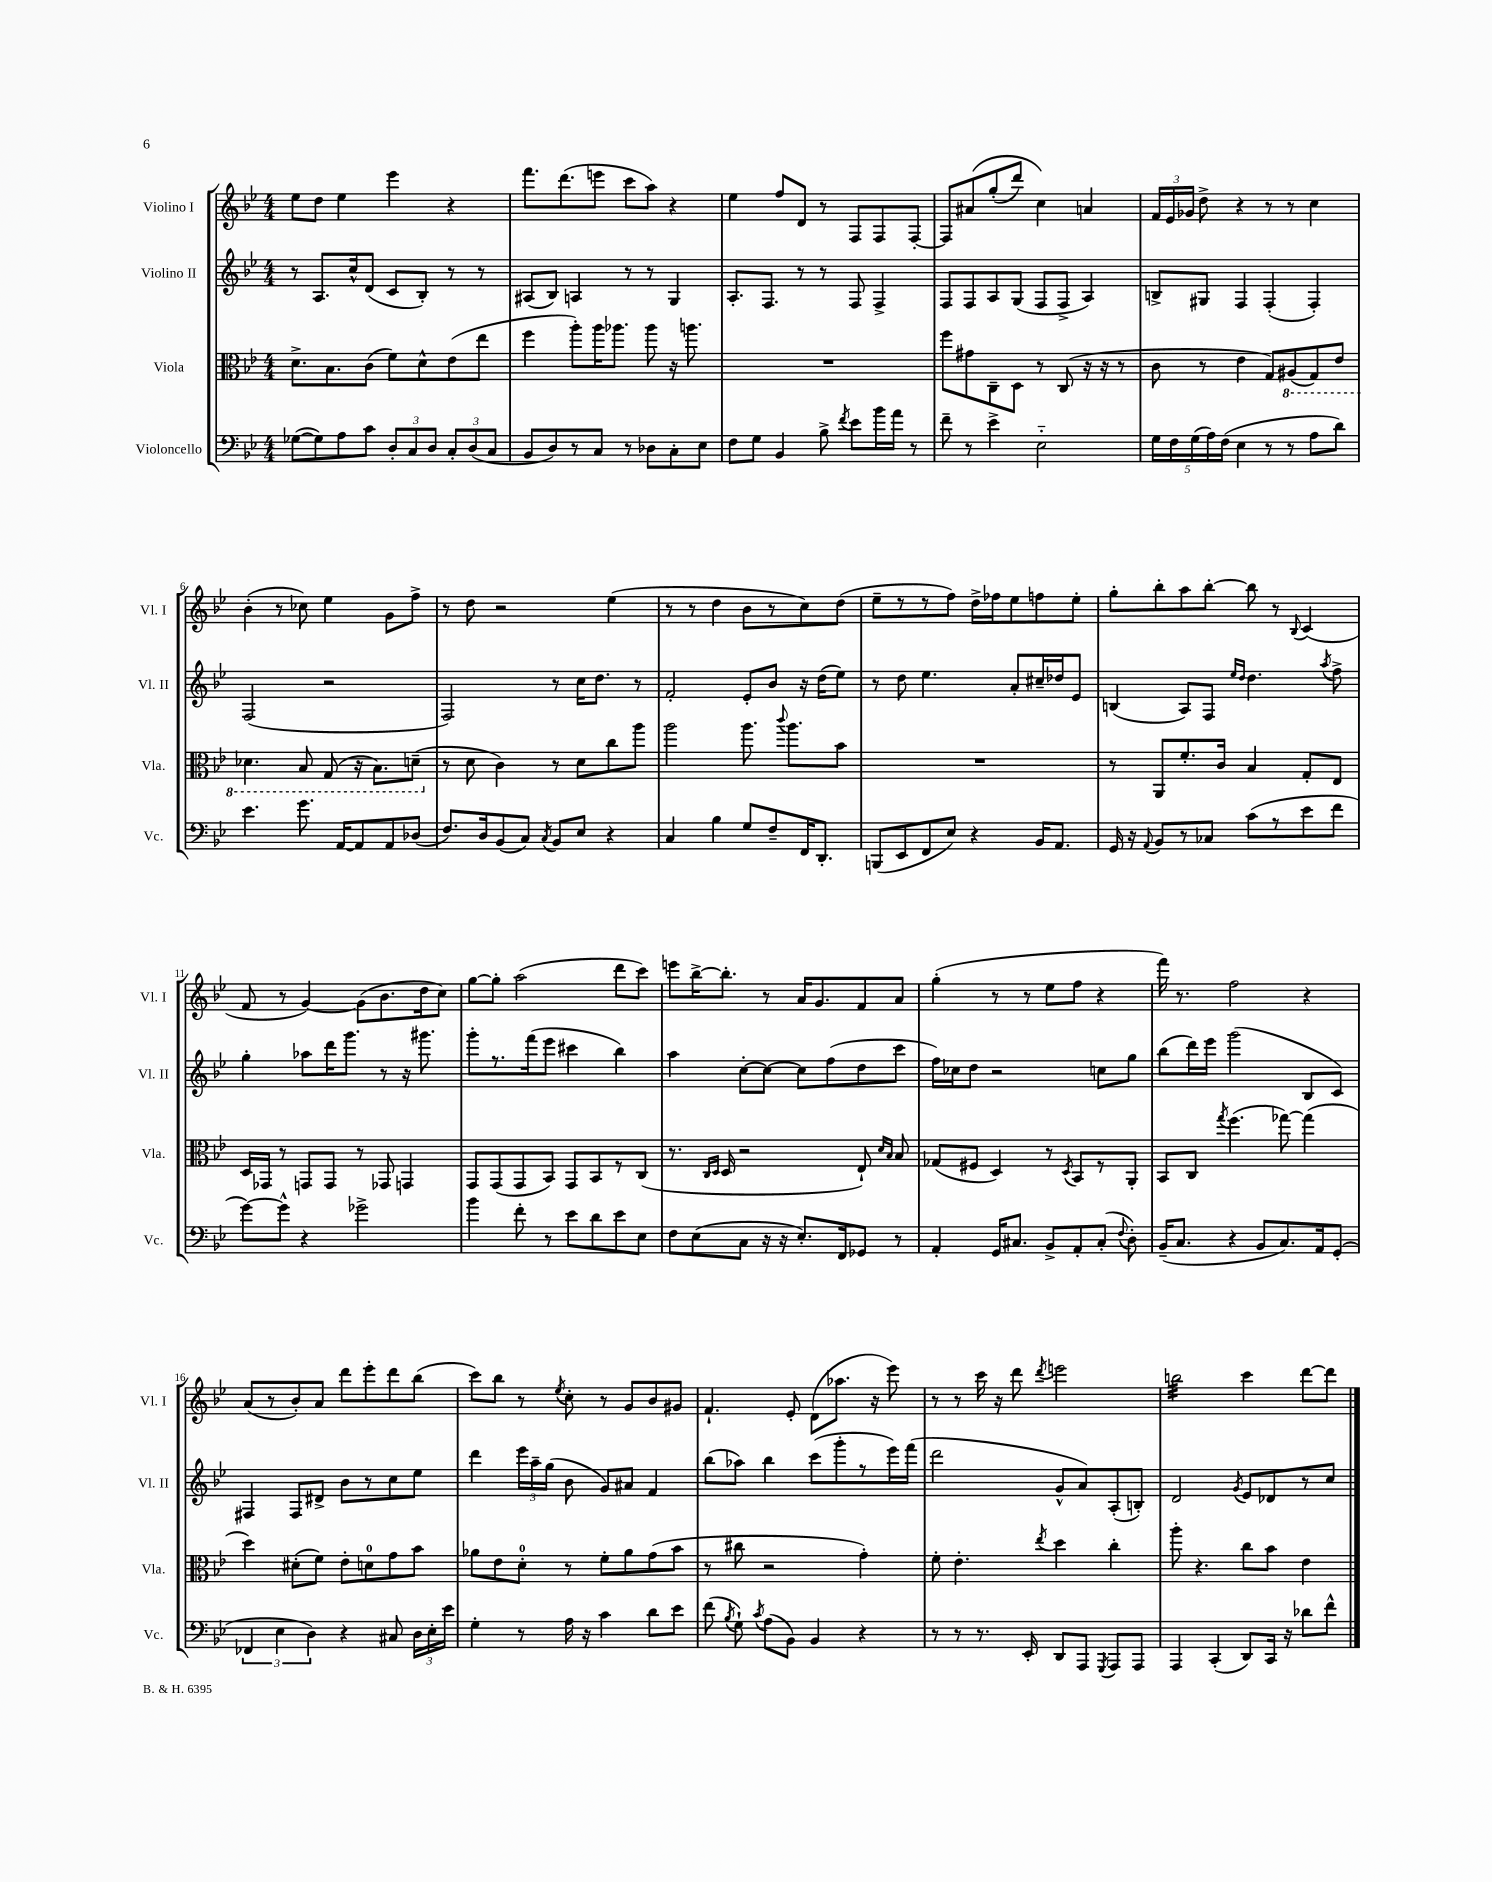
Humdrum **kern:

**kern	**kern	**kern	**kern
*part4	*part3	*part2	*part1
*staff4	*staff3	*staff2	*staff1
*I"Violoncello	*I"Viola	*I"Violino II	*I"Violino I
*I'Vc.	*I'Vla.	*I'Vl. II	*I'Vl. I
*clefF4	*clefC3	*clefG2	*clefG2
*k[b-e-]	*k[b-e-]	*k[b-e-]	*k[b-e-]
*M4/4	*M4/4	*M4/4	*M4/4
=1	=1	=1	=1
([8G-X\L	8.d^\L	8r	8ee-\L
8G-\])	.	8.A/L	8dd\J
.	8.B-\	.	.
8A\	.	.	4ee-\
.	.	16cc^^/k	.
8c\J	(8c\J	(8d/J	.
12D'/L	8f\L)	8c/L	4eee-\
12C/	.	.	.
.	8d^^\	8B-'/J)	.
12D/J	.	.	.
12C'/L	(8e-\	8r	4r
(12D/	.	.	.
.	8ee-\J	8r	.
12C/J	.	.	.
=2	=2	=2	=2
8BB-/L	4ff\	(8A#X/L	8.fff\L
8D/)	.	8B-/J)	.
.	.	.	(8.ddd\
8r	8aa'\L)	4An/	.
8C/J	16aa\K	.	8eeen\J
.	8.aa-X\J	.	.
8r	.	8r	8ccc\L
8D-X\L	8aa-\	8r	8aa\J)
8C'\	16r	4G/	4r
.	8.aan\	.	.
8E-\J	.	.	.
=3	=3	=3	=3
8F\L	1r	8.A'/L	4ee-\
8G\J	.	.	.
.	.	8.F/J	.
4BB-/	.	.	8ff/L
.	.	8r	8d/J
8B-^\	.	8r	8r
8qf/	.	.	.
8e-\L	.	8F/	8F/L
16b-\L	.	4F^/	8F/
16a\JJ	.	.	.
8r	.	.	[8F'/J
=4	=4	=4	=4
8f~\	8ff\L	8F/L	8F/L]
8r	8g#X\	8F/	(8a#X/
4e-^\	8C~\	8A/	(8gg'/
.	8D\J	(8G/J	8ddd/J)
2E-\	8r	8F/L	4cc\)
.	(8C/	8F^/J	.
.	16r	4A/)	4an/
.	16r	.	.
.	8r	.	.
=5	=5	=5	=5
20G\LL	8c\	8Bn^/L	24f/LL
.	.	.	24e-/
20F\	.	.	.
.	.	.	24g-X/JJ
(20G\	.	.	.
.	8r	8G#X/J	8dd^\
20A\)	.	.	.
(20F\JJ	.	.	.
4E-\	4e-\	4F/	4r
8r	8G/L)	(4F'/	8r
*	*8ba	*	*
8r	(8AA#X/	.	8r
8A\L	8GG/)	4F'/)	4cc\
8d\J)	8E-/J	.	.
!!LO:LB:g=z
=6	=6	=6	=6
4.e-\	4.D-X\	(2F/	(4b-'\
.	.	.	8r
8.g\	8BB-/	.	8cc-X\)
.	(8GG/	2r	4ee-\
[16AA/KL	.	.	.
8AA/]	16r	.	.
.	8.BB-\L)	.	.
8AA/	.	.	8g\L
(8D-X/J	(8Dn~\J	.	8ff^\J
=7	=7	=7	=7
*	*X8ba	*	*
8.F/L)	8r	2F/)	8r
.	8d\	.	8dd\
16D/k	.	.	.
(8BB-/	4c\)	.	2r
8C/J)	.	.	.
8qC/	.	.	.
8BB-/L	8r	8r	.
8E-/J	8d\L	16cc\KL	.
.	.	8.dd\J	.
4r	8cc\	.	(4ee-\
.	8aa\J	8r	.
=8	=8	=8	=8
4C/	2aa\	2f'/	8r
.	.	.	8r
4B-\	.	.	4dd\
8G/L	8.aa\	8e-'/L	8b-\L
8F~/	.	8b-/J	8r
.	8qqccc/	.	.
.	8.aa\L	.	.
16FF/K	.	16r	8cc\)
8.DD'/J	.	(16dd\KL	.
.	8b-\J	8ee-\J)	(8dd\J
=9	=9	=9	=9
(8BBBn/L	1r	8r	8ee-~\L
8EE-/	.	8dd\	8r
8FF/	.	4.ee-\	8r
8E-/J)	.	.	8ff\J)
4r	.	.	16dd^\LL
.	.	.	16ff-X\J
.	.	8a'/L	8ee-\
16BB-/KL	.	16cc#X~/L	8ffn\
8.AA/J	.	16dd-X/J	.
.	.	8e-/J	8ee-'\J
=10	=10	=10	=10
16GG/	8r	(4Bn/	8gg'\L
16r	.	.	.
8qqAA/	.	.	.
8BB-/L	8AA/L	.	8bb-'\
8r	8.f'/	8A/L)	8aa\
8C-X/J	.	8F/J	[8bb-'\J
.	16c/Jk	.	.
.	.	16qqee-/LL	.
.	.	16qqdd/JJ	.
(8c\L	4B-/	4.dd\	8bb-\]
8r	.	.	8r
.	.	.	8qqB-/
8e-\	8G'/L	.	(4c/
.	.	8qaa/	.
8f\J	8E-/J	8ff^\	.
!!LO:LB:g=z
=11	=11	=11	=11
[8g\L)	16D/LL	4gg'\	8f/
.	16GG-X/JJ	.	.
8g^^\J]	8r	.	8r
4r	8GGn/L	8aa-X\L	[4g/)
.	8GG/J	16ddd\K	.
.	.	8.ggg\J	.
2g-X^\	8r	.	(8g\L]
.	8GG-X/	8r	8.b-\
.	4GGn/	16r	.
.	.	8.ggg#X\	16dd\k
.	.	.	8cc\J)
=12	=12	=12	=12
4b-\	8GG/L	8ggg'\L	[8gg\L
.	(8GG/	8.r	8gg'\J]
8f'\	8GG/	.	(2aa\
.	.	(16fff\k	.
8r	8BB-/J)	8eee-\J	.
8e-\L	8GG/L	4ccc#X\	.
8d\	8BB-/	.	.
8e-\	8r	4bb-\)	8ddd\L
8E-\J	(8C/J	.	8ccc\J)
=13	=13	=13	=13
8F\L	8.r	4aa\	8eeen\L
(8E-\	.	.	[16bb-^\K
.	16qqC/LL	.	.
.	16qqD/JJ	.	.
.	16D/	.	8.bb-'\J]
8C\J	2r	[8cc'\L	.
16r	.	8cc\J_	8r
16r	.	.	.
8.E-'/L)	.	8cc\L]	16a/KL
.	.	.	8.g/
.	.	(8ff\	.
16FF/k	.	.	.
8GG-X/J	8E-`/)	8dd\	8f/
.	16qqd/LL	.	.
.	16qqB-/JJ	.	.
8r	8B-/	8ccc\J	8a/J
=14	=14	=14	=14
4AA'/	(8G-X/L	16ff\LL)	(4gg'\
.	.	16cc-X\J	.
.	8F#X/J	8dd\J	.
16GG/KL	4D/)	2r	8r
8.C#X/J	.	.	.
.	.	.	8r
8BB-^/L	8r	.	8ee-\L
.	8qD/	.	.
8AA'/	8BB-/L	.	8ff\J
(8C#'/J	8r	8ccn\L	4r
8qqF/	.	.	.
8D'\)	8AA'/J	8gg\J	.
=15	=15	=15	=15
(16BB-~/KL	8BB-/L	(8bb-\L	16fff\)
8.C/J	.	.	8.r
.	8C/J	16ddd\L)	.
.	.	16eee-\JJ	.
.	8qgg/	.	.
4r	(4.ff\	(2ggg\	2ff\
8BB-/L	.	.	.
8.C/)	[8gg-X\)	.	.
.	(4gg-\]	8B-/L	4r
16AA/k	.	.	.
(8GG'/J	.	8c/J)	.
!!LO:LB:g=z
=16	=16	=16	=16
6FF-X/	4dd\)	4F#X/	(8a/L
.	.	.	8r
6E-\	.	.	.
.	(8d#X'\L	8F#/L	8b-'/)
6D\)	.	.	.
.	8f\J)	8d#X^/J	8a/J
4r	8e-'\L	8b-\L	8ddd\L
.	8dn\	8r	8eee-'\
8C#X/	8g\	8cc\	8ddd\
24D\LL	8b-\J	8ee-\J	(8bb-\J
24E-'\	.	.	.
24e-\JJ	.	.	.
=17	=17	=17	=17
4G'\	8a-X\L	4ddd\	8ccc\L)
.	8e-\	.	8bb-\J
8r	8d'\J	24eee-\LL	8r
.	.	24aa~\	.
.	.	(24gg\JJ	.
.	.	.	8qee-/
16A\	8r	8b-\	8cc'\
16r	.	.	.
4c\	8f'\L	8g/L)	8r
.	8a-\	8a#X/J	8g/L
8d\L	(8g\	4f/	8b-/
8e-\J	8b-\J	.	8g#X/J
=18	=18	=18	=18
(8f\	8r	(8bb-\L	4.f`/
8qB-/	.	.	.
8G`\)	8cc#X\	8aa-X\J)	.
8qc/	.	.	.
(8A\L	2r	4bb-\	.
8BB-\J)	.	.	8e-'/
4BB-/	.	(8ccc\L	(8d\L
.	.	8ggg'\	8.aa-X\J
4r	4g'\)	8r	.
.	.	.	16r
.	.	16eee-\L)	8eee-\)
.	.	(16fff\JJ	.
=19	=19	=19	=19
8r	8f'\	2ddd\	8r
8r	4.e-'\	.	8r
8.r	.	.	16ccc\
.	.	.	16r
.	.	.	8ddd\
16EE-'/	.	.	.
.	8qee-/	.	8qddd/
8DD/L	4dd\	8g^^/L	2eeen\
8AAA/J	.	8a/)	.
8qGGG/	.	.	.
8AAA/L	4cc'\	(8A'/	.
8AAA/J	.	8Bn'/J)	.
=20	=20	=20	=20
*	*	*	*tremolo
4AAA/	8aa'\	2d/	32bbn\LLL
.	.	.	32bbn\
.	.	.	32bbn\
.	.	.	32bbn\
.	4.r	.	32bbn\
.	.	.	32bbn\
.	.	.	32bbn\
.	.	.	32bbn\
(4CC'/	.	.	32bbn\
.	.	.	32bbn\
.	.	.	32bbn\
.	.	.	32bbn\
.	.	.	32bbn\
.	.	.	32bbn\
.	.	.	32bbn\
.	.	.	32bbn\JJJ
*	*	*	*Xtremolo
.	.	8qg/	.
8DD/L)	8cc\L	8e-/L	4ccc\
16CC/Jk	8b-\J	8d-X/	.
16r	.	.	.
8d-X\L	4e-\	8r	[8ddd\L
8f^^\J	.	8cc/J	8ddd\J]
==	==	==	==
*-	*-	*-	*-
